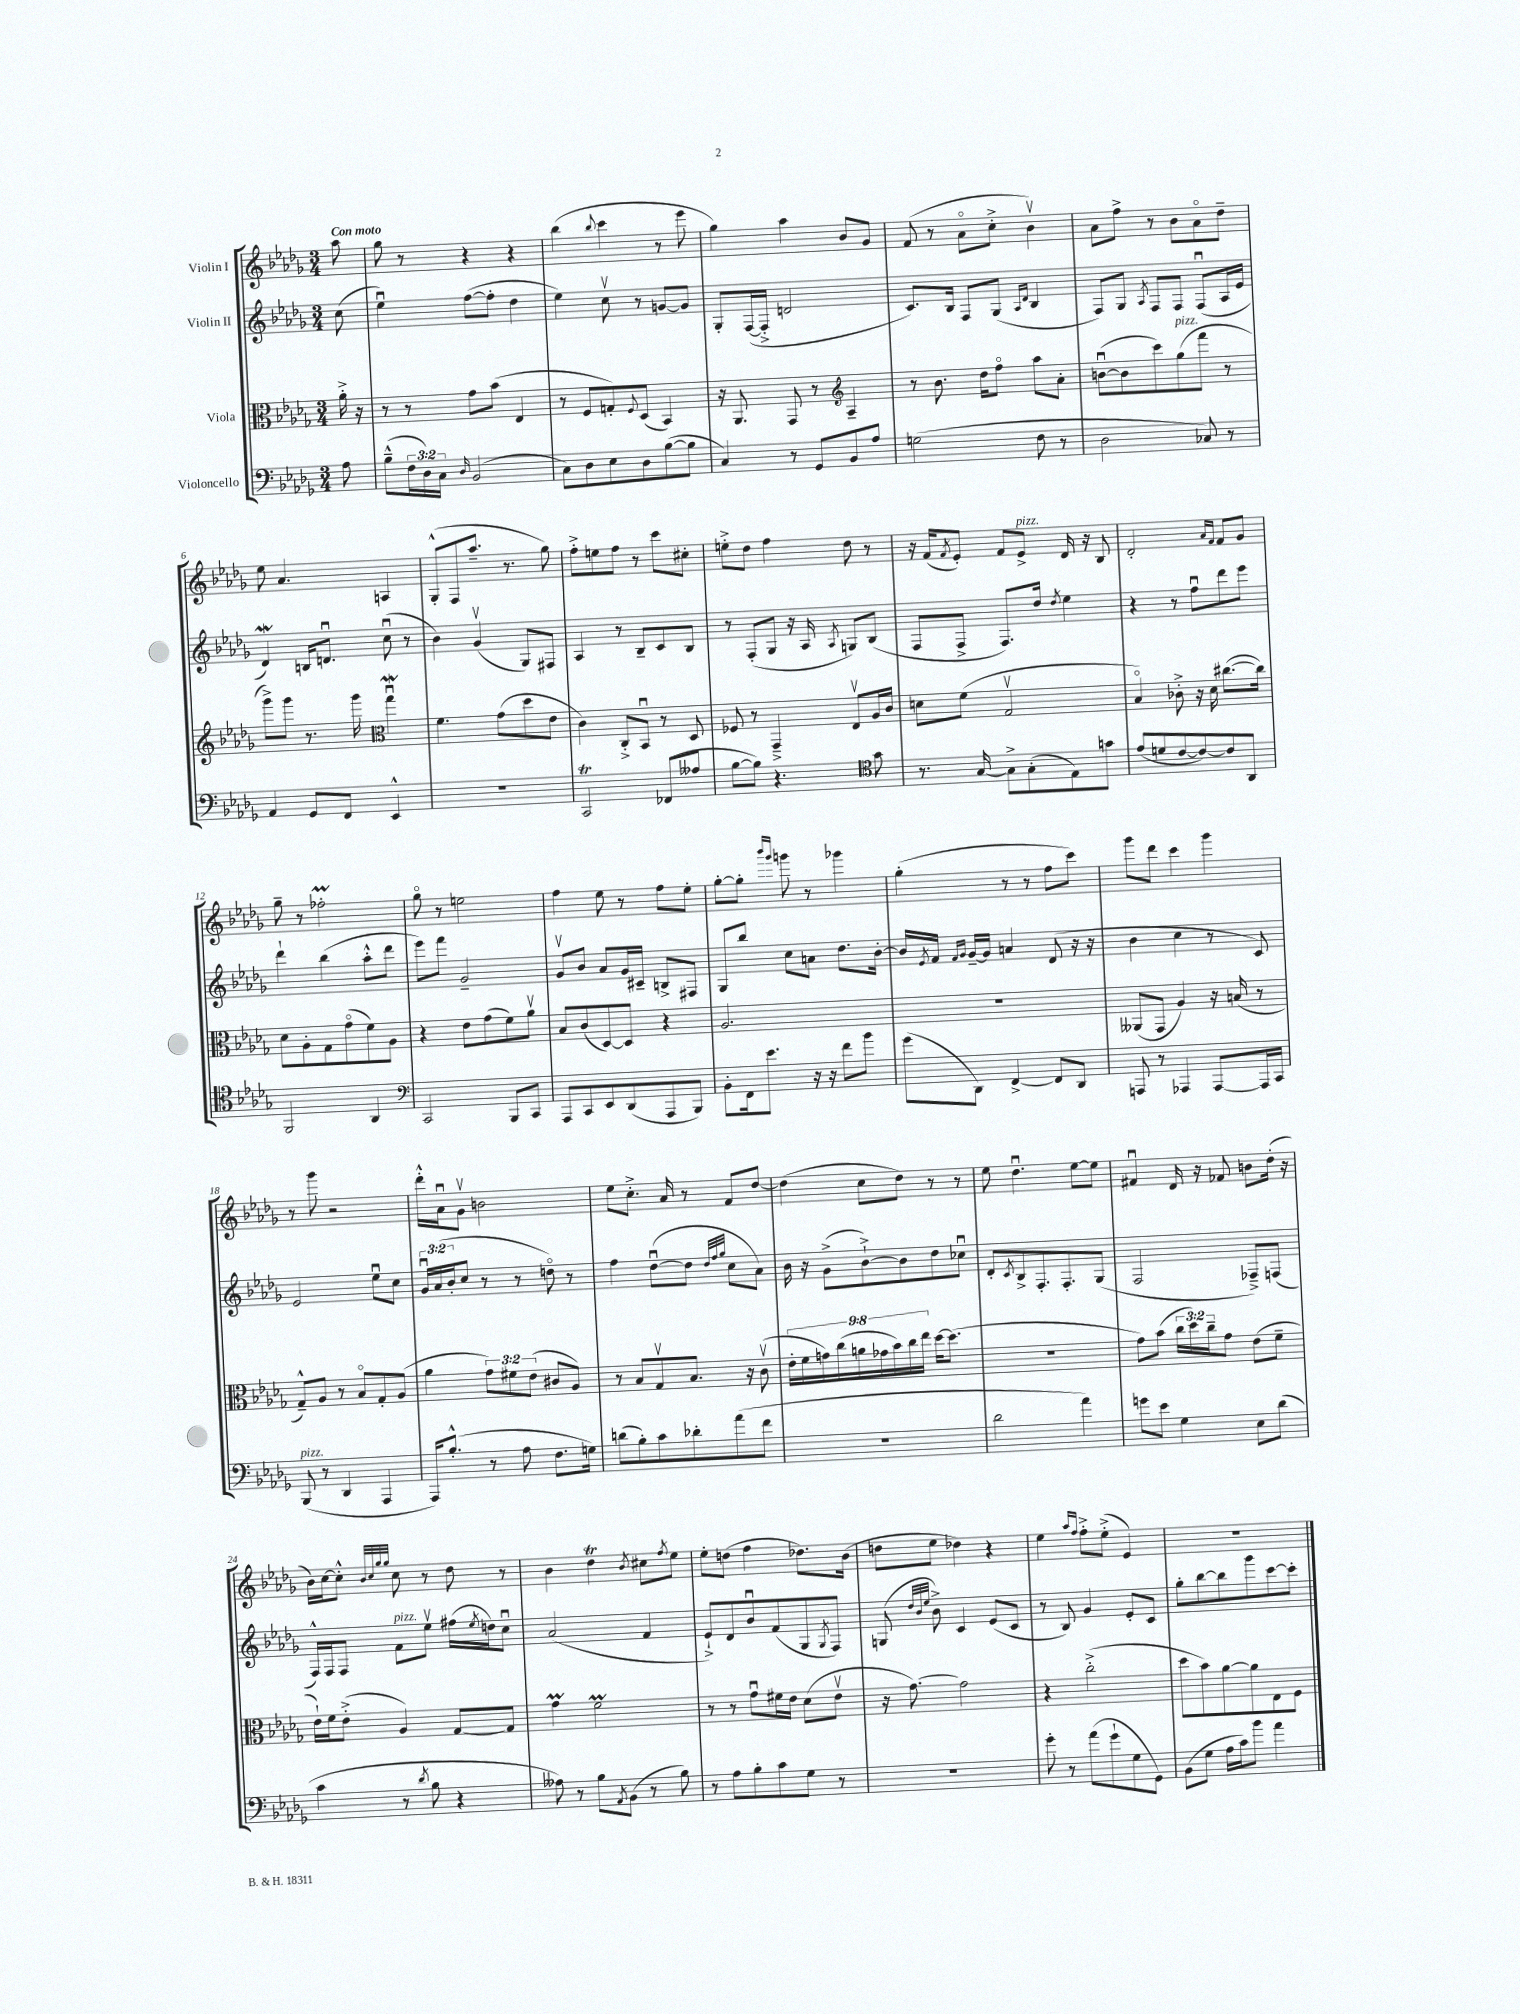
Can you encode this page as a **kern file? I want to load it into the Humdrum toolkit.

**kern	**kern	**kern	**kern
*staff4	*staff3	*staff2	*staff1
*clefF4	*clefC3	*clefG2	*clefG2
*k[b-e-a-d-g-]	*k[b-e-a-d-g-]	*k[b-e-a-d-g-]	*k[b-e-a-d-g-]
*M3/4	*M3/4	*M3/4	*M3/4
8A-\	16a-'^\	(8cc\	8aa-\
.	16r	.	.
=	=	=	=
(8B-~^^\L	8r	4ee-u\)	8gg-\
24F\L	8r	.	8r
24D-\)	.	.	.
24C\JJ	.	.	.
16qqD-/	.	.	.
(2BB-/	8g-\L	([8ff\L	4r
.	(8b-\J	8ff'\]J	.
.	4E-/	4dd-\	4r
=	=	=	=
8C\L)	8r	4ee-\)	(4bb-\
8D-\	8F/L	.	.
.	.	.	8qqbb-/
8E-\	8G'/)	8ccv\	4ccc\
.	8qqF/	.	.
8D-\	(8D-/J	8r	.
([8B-\	4BB-/)	[8g/L	8r
8B-\]J	.	8g/]J	8eee-\
=	=	=	=
4C/)	16r	8G-'/L	4gg-\)
.	8.AA-/	.	.
.	.	([16F/L	.
.	.	16F'^/]JJ	.
8r	8GG-/	2d/	4aa-\
8GG-/L	8r	.	.
*	*clefG2	*	*
8BB-/	4A-~/	.	8b-/L
8A-/J	.	.	8g-/J
=	=	=	=
(2G\	8r	8.c/L)	(8f/
.	8.b-\	.	8r
.	.	16B-/Jk	.
.	.	8F/L	8a-o\L
.	16dd-\LK	.	.
.	8ffo\J	(8G-/J	8cc'^\J
.	.	16qqA-/LL	.
.	.	16qqd-/JJ	.
8F\	8aa-\L	4B-/	4b-v\)
8r	8a-'\J	.	.
=	=	=	=
2D-\	([8bu\L	8F/L)	8a-\L
.	8b\]	8G-/J	8ff^\J
.	.	8qA-/	.
.	8ccc\)	8F/L	8r
.	(8gg-\	8F/J	8b-\L
8C-/)	8fff\J	(8Fu/L	8a-o\
8r	8r	16A-/L	8dd-~\J
.	.	16e-/JJ	.
=	=	=	=
4AA-/	8ggg-^\L)	4d-/)	8ee-\
.	8ggg-\J	.	4.a-/
8GG-/L	8.r	16B/LK	.
.	.	8.du/J	.
8FF/J	.	.	.
.	16ggg-\	.	.
*	*clefC3	*	*
4EE-^^/	4gg-u\	(8ccu\	4A/
.	.	8r	.
=	=	=	=
2.r	4.f\	4b-\)	(8G-'^^/L
.	.	.	8F/
.	.	(4g-v/	8.aa-~/J
.	(8g-\L	.	.
.	.	.	8.r
.	8dd-\	8G-/L)	.
.	8e-\J	8F#/J	8gg-\)
=	=	=	=
2CC/	4c\)	4A-/	8ff'^\L
.	.	.	8ee\
.	8C'^/L	8r	8ff\J
.	8BB-u/J	8B-~/L	8r
(8FF-/L	8r	8c/	8ccc\L
8A--/J	8D-/	8B-/J	8cc#'\J
=	=	=	=
[8B-\L	8F-/	8r	8ee'^\L
8B-\]J)	8r	(8F'/L	8dd-\J
4.r	4GG-~^/	8G-/J	4ff\
.	.	16r	.
.	.	16A-/	.
.	.	8qA-/	.
.	8E-v/L	8G/L)	8dd-\
*clefC4	*	*	*
8g-\	16A-/L	(8B-/J	8r
.	16c/JJ	.	.
=	=	=	=
8.r	8d\L	8F/L	16r
.	.	.	(16f/LK
.	.	.	8qf/
.	(8f\J	8F^/J	8e-'/J)
[16G-/	.	.	.
8G-^\]L	2G-v/	8.F/L)	8f/L
(8G-'\	.	.	8e-^/J
.	.	16dd-/Jk	.
.	.	8qdd-/	.
8E-\)	.	4ee-\	16d-/
.	.	.	16r
8g\J	.	.	8B-/
=	=	=	=
(8e-/L	4B-o/)	4r	2d-'/
8d/	.	.	.
[8c/	8c-'^\	8r	.
8c/_)	16r	8ffu\L	.
.	16d-\	.	.
.	.	.	16qqa-/LL
.	.	.	16qqf/JJ
8c/]	([8.cc#\L	8ddd-\	8f/L
8AA-/J	.	8eee-\J	8g-/J
.	16cc#\]Jk)	.	.
=	=	=	=
2FF/	8d-\L	4ddd-`\	8gg-~\
.	8A-'\	.	8r
.	8G-\	(4bb-\	2ff-'\
.	(8g-o\	.	.
4AA-/	8f\)	8aa-'^^\L	.
.	8A-\J	8ddd-\J	.
=	=	=	=
*clefF4	*	*	*
2CC/	4r	8eee-\L)	8gg-o\
.	.	8fff\J	8r
.	8e-\L	2g-~/	2ee\
.	(8g-\	.	.
8BBB-/L	8f\)	.	.
8CC/J	8a-v\J	.	.
=	=	=	=
8AAA-/L	8B-/L	8g-v/L	4ff\
8CC/	(8c/	8b-/J	.
8EE-/	[8D-/)	8a-/L	8ee-\
(8DD-/	8D-/]J	16g-/L	8r
.	.	16c#~/JJ	.
8AAA-/	4r	8B^/L	8ff\L
8BBB-/J)	.	8F#/J	8ee-'\J
=	=	=	=
8BB-'\L	2.A-/	8G-/L	[8gg-'\L
16FF\k	.	8bb-/J	8gg-'\]J
8.e-\J	.	.	.
.	.	.	16qqbbb-/LL
.	.	.	16qqggg-/JJ
.	.	8cc\L	8ggg\
16r	.	8a\J	8r
16r	.	.	.
8f\L	.	8.dd-\L	4ggg-\
8b-\J	.	.	.
.	.	[16b-'\Jk	.
=	=	=	=
(8g-\L	2.r	16b-/]LL	(4gg-'\
.	.	8qe-/	.
.	.	16f/JJ	.
.	.	16qqf/LL	.
.	.	16qqg-/JJ	.
8DD-\J)	.	[16g-~/LL	.
.	.	16g-/]JJ	.
[4FF^/	.	4a/	8r
.	.	.	8r
8FF/]L	.	(8d-/	8ff\L
8DD-/J	.	16r	8ccc\J)
.	.	16r	.
=	=	=	=
8AAA/	(8AA--/L	4b-\	8ggg-\L
8r	8GG-/J	.	8ddd-\J
4AAA-/	4A-/)	4cc\	4ccc\
[8AAA-/L	16r	8r	4ggg-\
.	(16B/	.	.
16AAA-/]L	8r	8c/)	.
16CC/JJ	.	.	.
=	=	=	=
(8BBB-/	8G-~^^/L)	2e-/	8r
8r	8A-/J	.	8ggg-\
4DD-/	8r	.	2r
.	8B-o/L	.	.
4AAA-/	8G-'/	8ee-u\L	.
.	(8A-/J	8cc\J	.
=	=	=	=
16AAA-/LK)	4a-\	24g-u/LL	16ddd-'^^\LL
.	.	(24a-/	.
(8.B-'^^/J	.	.	16a-u\J
.	.	24b-'/J	.
.	.	8cc/J	8g-v\J
8r	12g-\L)	8r	2b\
.	12f#\	.	.
8A-\	.	8r	.
.	(12e-\J	.	.
8.F\L	8c#/L	8ddo\)	.
.	8A-/J)	8r	.
16G\Jk)	.	.	.
=	=	=	=
(8d\L	8r	4ff\	8ee-\L
8B-'\)	8B-/L	.	8.cc'^\J
8c\	8G-v/	([8dd-u\L	.
.	.	.	16a-/
8d-'\	8.B-/J	8dd-\]J	8r
.	.	32qqdd-/LLL	.
.	.	32qqff/	.
.	.	32qqgg-/JJJ	.
(8a-\	.	8cc\L	8f/L
.	16r	.	.
8f\J	(8cv\	8a-\J)	[8dd-/J
=	=	=	=
2.r	18e-'\LL	16b-\	(4dd-\]
.	18f\	.	.
.	.	16r	.
.	18g\)	.	.
.	.	(8g-^\L	.
.	(18cc\	.	.
.	18a\	.	.
.	.	[8b-`^\)	8cc\L
.	18g-\	.	.
.	18b-\)	.	.
.	.	8b-\]	8dd-\J)
.	18cc\	.	.
.	18ee-\JJ	.	.
.	[16dd-\LK	8dd-\	8r
.	(8.dd-\]J	.	.
.	.	8cc-u\J	8r
=	=	=	=
2d-\	2.r	8d-'/L	8ee-\
.	.	8qc/	.
.	.	8B-^/	4.dd-u\
.	.	8.F'/	.
.	.	8.F'/	.
4a-\)	.	.	[8ee-\L
.	.	(8G-/J	8ee-\]J
=	=	=	=
8g\L	8g-\L)	2F/	4f#u/
8e-\J	(8b-\J	.	.
4G-\	24cc\LL	.	16d-/
.	24dd-\)	.	.
.	.	.	16r
.	24cc~\J	.	.
.	8g-\J	.	8f-/
8E-\L	(8e-\L	8F-~^/L)	8b\L
(8d-\J	8f~\J	(8F/J	(16dd-'\Jk
.	.	.	16r
=	=	=	=
4c\	16e-`\LL)	16F^^/LL)	16b-\LL)
.	16f\J	16F/J	[16cc\J
.	(8e-'^\J	8F/J	8cc'^^\]J
.	.	.	32qqb-/LLL
.	.	.	32qqcc/
.	.	.	32qqgg-/
.	.	.	32qqgg-/JJJ
8r	4A-/)	8f\L	8cc\
8qd-/	.	.	.
8B-\	.	8ee-v\J	8r
4r	[8G-/L	(16ff#\LL	8dd-\
.	.	8qee-/	.
.	.	16dd\J)	.
.	8G-/]J	8ccu\J	8r
=	=	=	=
8A--\)	4g-\	(2a-/	4b-\
8r	.	.	.
8B-\L	2f\	.	4dd-\
8qAA-/	.	.	.
(8BB-\J	.	.	.
.	.	.	8qb-/
8r	.	4f/	8cc#\L
.	.	.	8qff/
8B-\)	.	.	8ee-\J
=	=	=	=
8r	8r	8e-`^/L)	8ee-'\L
8A-\L	8r	8d-/	(8dd\J
8B-'\	8g-u\L	8b-u/	4ff\
8c\	16f#\L	(8f/	.
.	16e-\JJ	.	.
8G-\J	(8d-\L	8G-/	8.dd-\L)
.	.	8qG-/	.
8r	8e-v\J	8F/J)	.
.	.	.	(16b-\Jk
=	=	=	=
2.r	16r	(8G/	8dd\L
.	[8.g-\)	.	.
.	.	32qqdd-/LLL	.
.	.	32qqb-/	.
.	.	32qqee-/JJJ	.
.	.	8b-^\)	8ee-\J
.	2g-\]	4c/	4dd-\)
.	.	(8e-/L	4r
.	.	8c/J	.
=	=	=	=
8g-'\	4r	8r	4ee-\
8r	.	8B-/)	.
.	.	.	16qqaa-/LL
.	.	.	16qqff/JJ
(8a-\L	(2cc'^\	4g-/	8ff'^\L
8g-`\	.	.	(8ee-'^\J
8G-\	.	8e-'/L	4e-/)
8GG-\J)	.	8c/J	.
=	=	=	=
(8BB-\L	8dd-\L	8gg-'\L	2.r
8G-\J	8b-\)	[8bb-\	.
16A-\LL	[8a-\	8bb-\]	.
16c\J)	.	.	.
8b-\J	8a-\]	8ggg-\	.
4a-\	8E-\	[8ccc\	.
.	8F\J	8ccc'\]J	.
==	==	==	==
*-	*-	*-	*-
